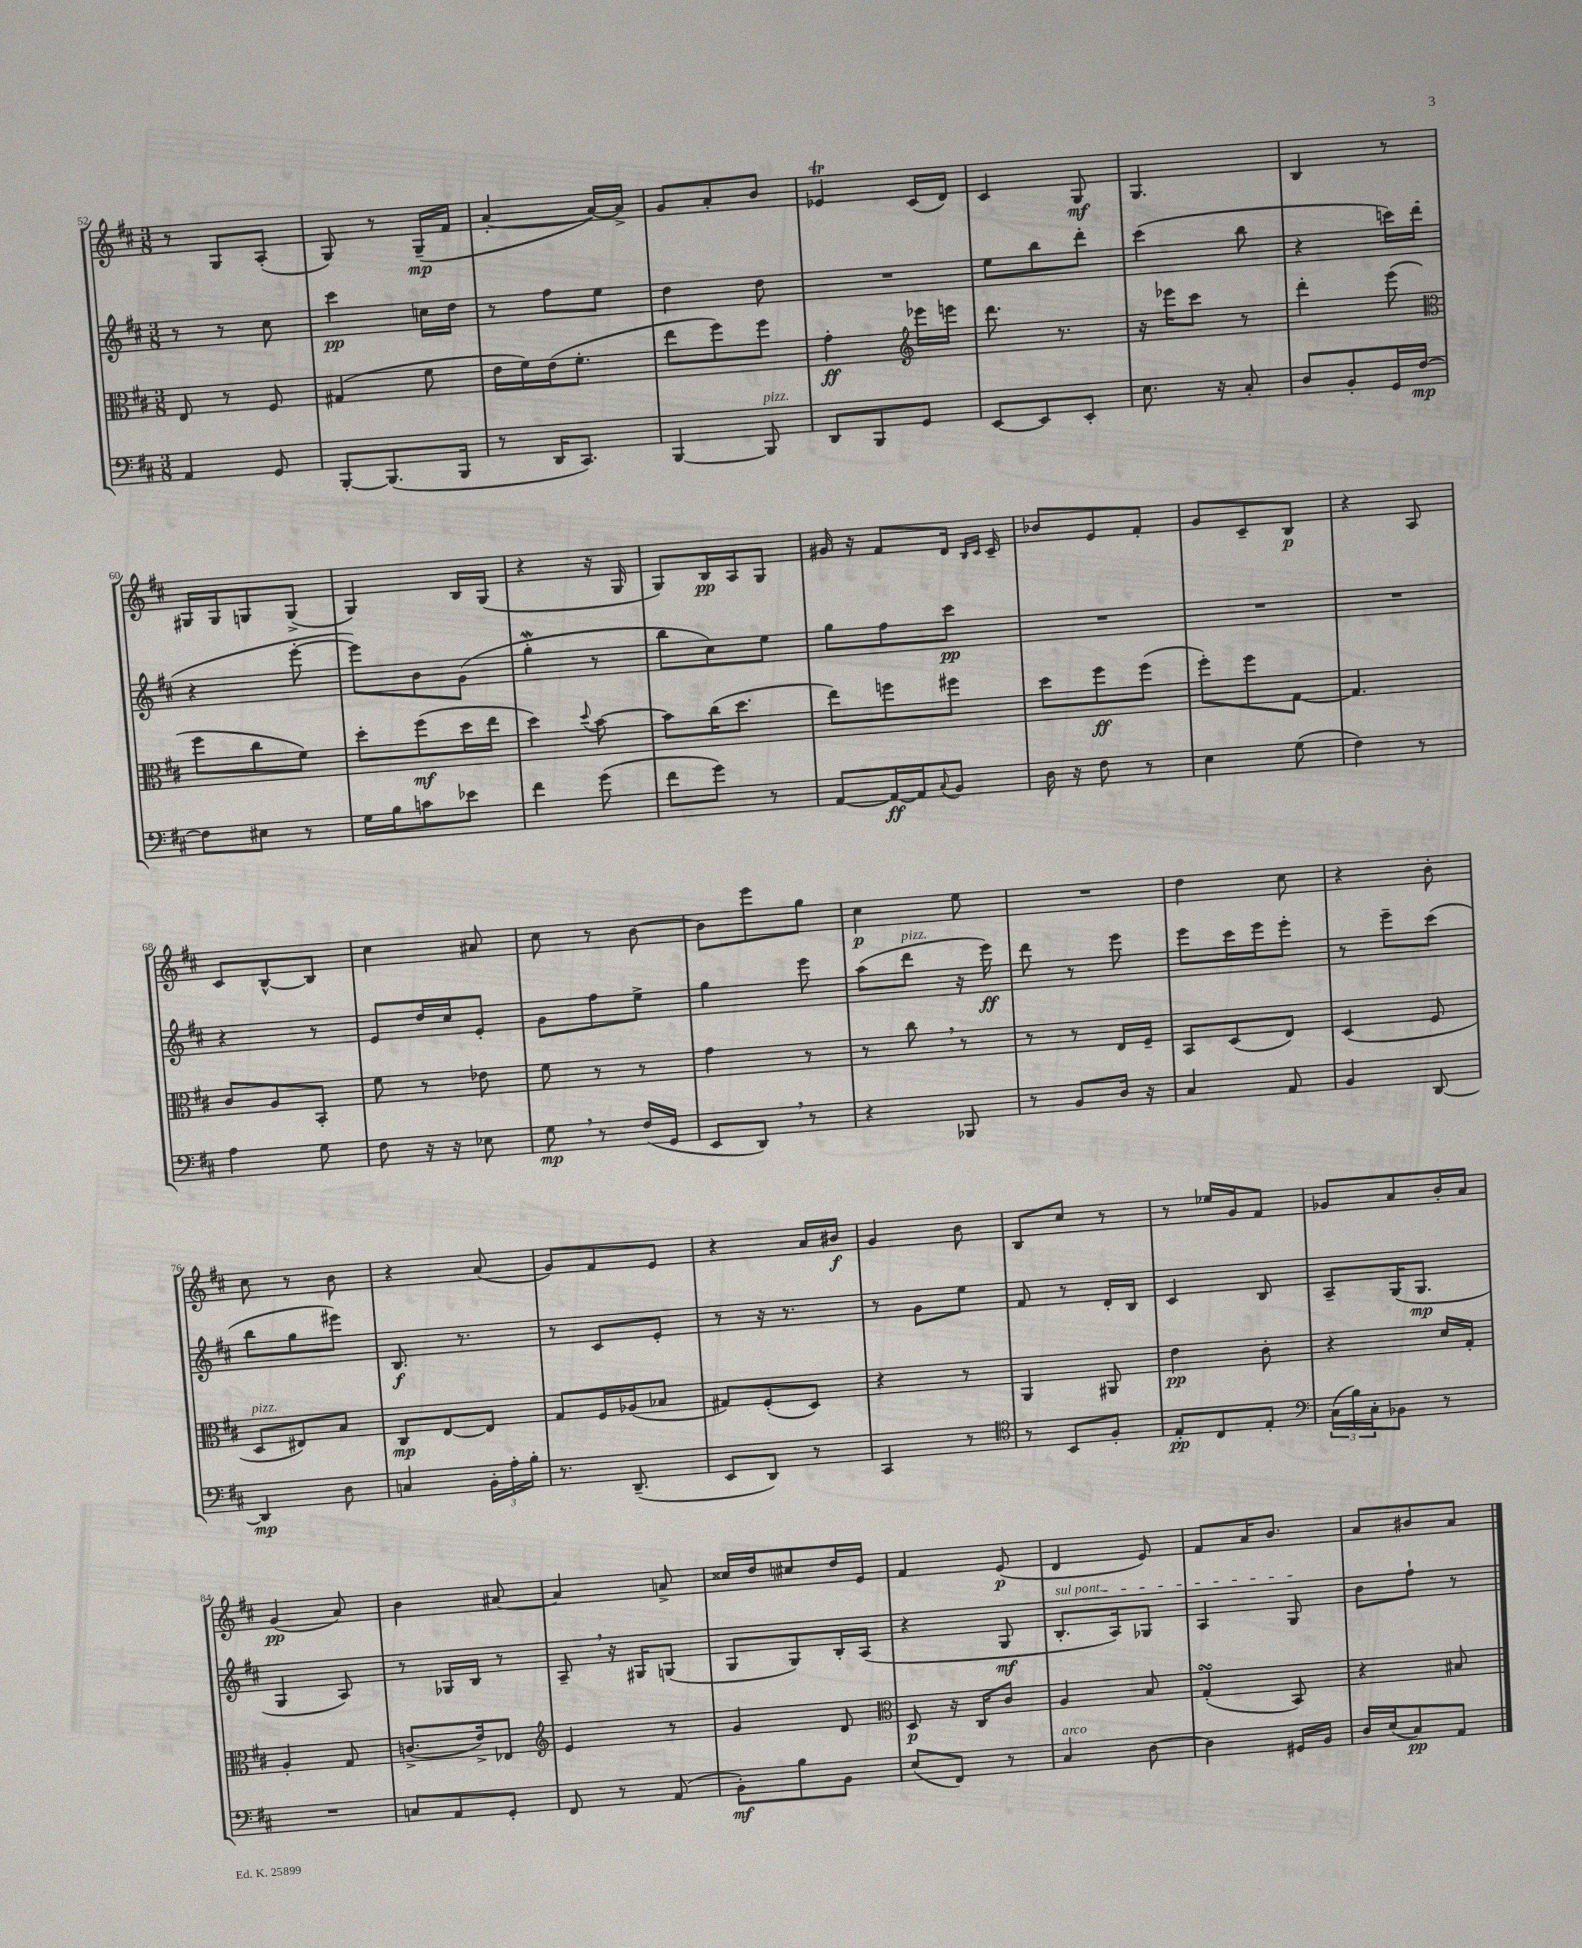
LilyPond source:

<<
\new StaffGroup <<
\new Staff = "s0" {
    \clef treble \key d \major \numericTimeSignature \time 3/8
    r8 g8 a8-.( |
    g8) r8 g16--\mp( fis'16 |
    a'4~-. a'16~) a'16-> |
    g'8 a'8-. b'8 |
    ees'4\trill cis'16( d'16) |
    cis'4 g8\mf |
    g4. |
    b4 r8 |
    gis16 gis16 g8 g8->( |
    g4) b16 g16( |
    r4 r16 g16 |
    g8) b16\pp a16 g8 |
    gis'16 r16 fis'8 d'16 \grace { b16 cis'16 } cis'16-- |
    bes'8 e'8 fis'8-. |
    g'8 cis'8-- b8\p |
    r4 a8 |
    cis'8 b8~-^ b8 |
    cis''4 ais'8 |
    cis''8 r8 b'8~ |
    b'8 e'''8 g''8 |
    cis''4\p e''8 |
    R4. |
    d''4 cis''8 |
    r4 b'8-. |
    cis''8 r8 b'8 |
    r4 a'8( |
    g'8) fis'8 e'8 |
    r4 a'16 bis'16\f |
    g'4 b'8 |
    b8 cis''8 r8 |
    r8 ees''16 g'16 fis'8 |
    ges'8 a'8 b'16-. a'16 |
    g'4\pp( a'8) |
    b'4 ais'8~ |
    ais'4 a'8-> |
    cisis''16 d''16 cis''8 d''16 e'16 |
    fis'4 e'8\p( |
    d'4 e'8) |
    fis'8 a'16 b'8. |
    a'8 bis'8 a'8 \bar "|." |
}
\new Staff = "s1" {
    \clef treble \key d \major \numericTimeSignature \time 3/8
    r8 r8 cis''8 |
    cis'''4\pp c''16 d''16 |
    r8 fis''8 e''8 |
    d''4 d''8 |
    R4. |
    e''8 b''8 d'''8-. |
    cis'''4( b''8 |
    r4 c'''16) d'''16( |
    r4 e'''8~-. |
    e'''8) b'8 g'8( |
    g''4-.\mordent r8 |
    b''8 cis''8) e''8 |
    g''8 fis''8 cis'''8\pp |
    R4. |
    R4. |
    R4. |
    r4 r8 |
    e'8 d''16 cis''16 e'8-. |
    g'8 fis''8 e''8-> |
    g''4 e'''8 |
    a''8( d'''8^\markup { \italic "pizz." } r16 e'''16\ff) |
    d'''8 r8 e'''8 |
    e'''8 cis'''16 e'''16 e'''8-. |
    r8 e'''8-- cis'''8( |
    b''8 g''8 eis'''8) |
    b8.\f r8. |
    r8 cis'8 e'8-. |
    r8 r16 r8. |
    r8 g'8 e''8 |
    fis'8 r8 d'16-. b16 |
    cis'4 b8 |
    a8-- g16( g8.\mp |
    g4 a8) |
    r8 ges16 b16 r8 |
    a8-- \breathe r16 gis16 g8( |
    g8 g8) b16-. a16( |
    r4 g8\mf |
    \once \override TextSpanner.bound-details.left.text = \markup { \italic "sul pont." } b8.-.\startTextSpan a16) ges8 |
    a4 g8\stopTextSpan |
    b'8 fis''8-! r8 \bar "|." |
}
\new Staff = "s2" {
    \clef alto \key d \major \numericTimeSignature \time 3/8
    e8 r8 fis8 |
    gis4( fis'8 |
    e'16 fis'16) e'16( fis'8.-. |
    e''8 fis''8) fis''8 |
    g'4-.\ff \clef treble ees'''16 e'''16 |
    d'''8. r8. |
    r16 ees'''16 cis'''8 r8 |
    d'''4-. e'''8( |
    \clef alto fis''8 cis''8 fis'8) |
    d''8-. fis''8\mf( d''16 e''16 |
    d''4) \appoggiatura { d''8 } b'8~ |
    b'8 cis''16( d''8. |
    e''8) f''8 fis''8 |
    d''8 fis''8\ff fis''8( |
    fis''8-.) fis''8 g8~ |
    g4. |
    cis'8 a8 b,8-. |
    fis'8 r8 ees'8 |
    fis'8 r8 r8 |
    g'4 r8 |
    r8 cis''8 \breathe r8 |
    r8 r8 e16 fis16-- |
    b,8 d8( e8) |
    d4( fis8 |
    d8^\markup { \italic "pizz." } eis8) b8 |
    cis8\mp e8~ e8 |
    g8 fis16 aes16( bes8 |
    gis8) fis8-.( d8) |
    r4 r8 |
    a,4 ais,8 |
    e'4\pp cis'8-. |
    r4 d'16 g16-. |
    a4-. g8 |
    c'8.->( e'16->) ees8 |
    \clef treble e'4 r8 |
    g'4 d'8 |
    \clef alto d8\p r16 cis16 cis'8 |
    a4 b8 |
    g4-.\turn( b,8) |
    r4 bis8 \bar "|." |
}
\new Staff = "s3" {
    \clef bass \key d \major \numericTimeSignature \time 3/8
    a,4 g,8 |
    b,,8~-. b,,8.( b,,16 |
    r8 d,16 cis,8.) |
    b,,4~ b,,8^\markup { \italic "pizz." } |
    d,8 b,,8 g,8 |
    e,8~ e,8 e,8-. |
    e8. r16 cis8-. |
    d8 b,8-. g,16 fis16~\mp |
    fis8 eis8 r8 |
    g16 b16 c'8 ees'8 |
    fis'4 g'8( |
    fis'8 g'8) r8 |
    a,8~ a,16~\ff a,16 \appoggiatura { cis8 } b,8 |
    d16 r16 fis8 r8 |
    e4 g8( |
    fis4) r8 |
    a4 g8 |
    fis8 r16 r16 ees8 |
    g8\mp \breathe r8 fis16( g,16 |
    e,8 d,8) \breathe r8 |
    r4 bes,,8 |
    r8 b,8 d16 r16 |
    cis4 a,8 |
    b,4 d,8~ |
    d,4\mp d8 |
    c4 \tuplet 3/2 { b,16-. a16-. b16-. } |
    r8. d,8.--( |
    e,8 d,8) r8 |
    cis,4 r8 |
    \clef tenor r8 b,8 fis8-. |
    e8-.\pp cis8 e8-. |
    \clef bass \tuplet 3/2 { cis16( b16) cis16-. } bes,8 r8 |
    R4. |
    c8 a,8 g,8-. |
    fis,8 r8 a,8( |
    b,8-.\mf) b8 b,8 |
    e8( fis,8) r8 |
    cis4^\markup { \italic "arco" } d8~ |
    d4 gis,16 b,16 |
    d16 e16( cis8\pp) a,8 \bar "|." |
}
>>
>>
\layout { \context { \Score currentBarNumber = #52 } }
